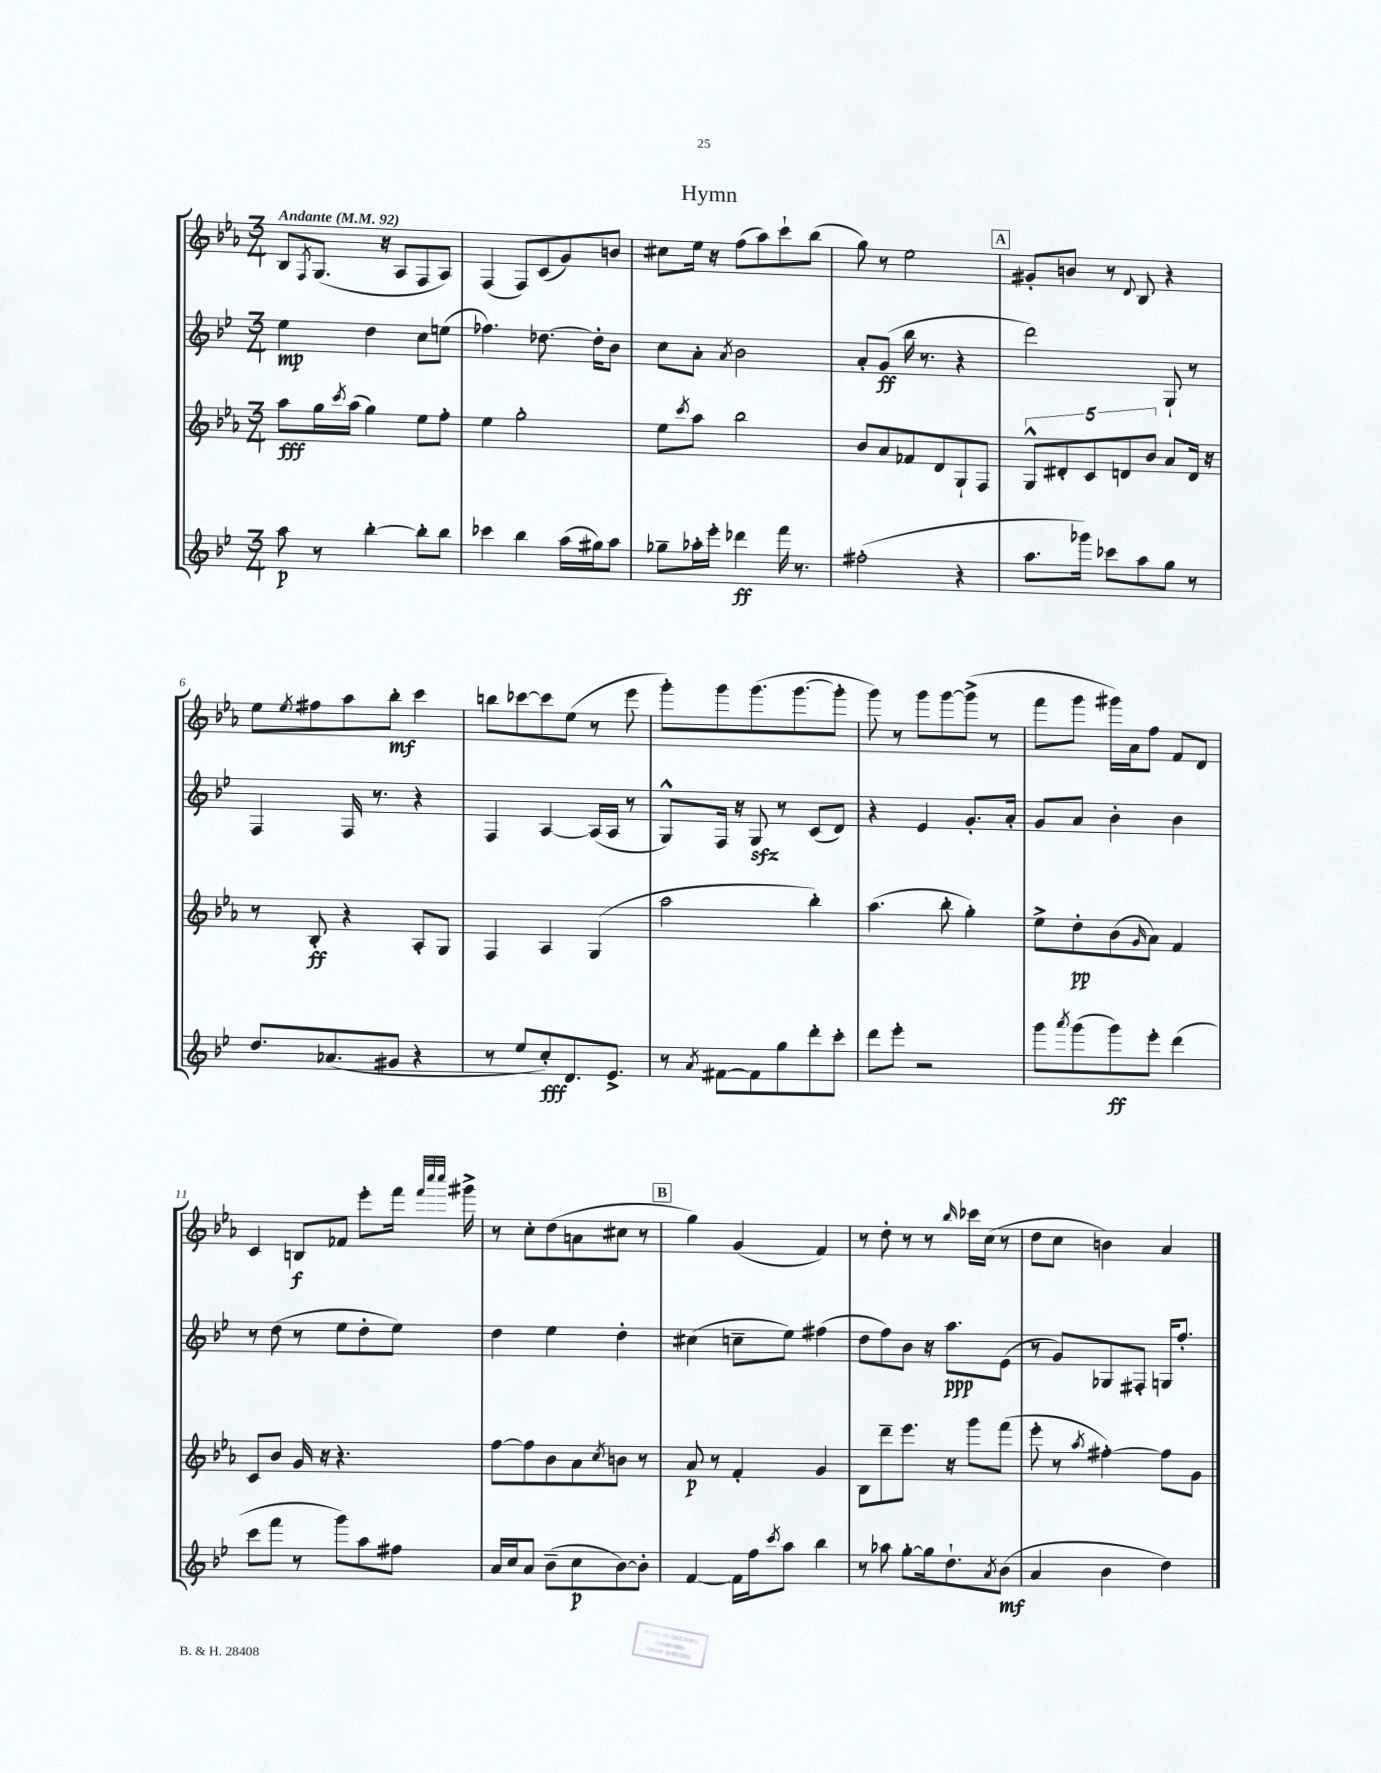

**kern	**dynam	**kern	**dynam	**kern	**dynam	**kern	**dynam
*part4	*part4	*part3	*part3	*part2	*part2	*part1	*part1
*staff4	*staff4	*staff3	*staff3	*staff2	*staff2	*staff1	*staff1
*clefG2	*	*clefG2	*	*clefG2	*	*clefG2	*
*k[b-e-]	*	*k[b-e-a-]	*	*k[b-e-]	*	*k[b-e-a-]	*
*M3/4	*	*M3/4	*	*M3/4	*	*M3/4	*
*MM92	*	*MM92	*	*MM92	*	*MM92	*
=1	=1	=1	=1	=1	=1	=1	=1
!	!	!	!	!	!	!LO:TX:a:B:t=Andante	!
8aa\	p	8aa-\L	fff	4ee-\	mp	8B-/L	.
.	.	.	.	.	.	8qF/	.
8r	.	16gg\L	.	.	.	(8.G/J	.
.	.	8qccc/	.	.	.	.	.
.	.	(16aa-\JJ	.	.	.	.	.
[4bb-'\	.	4gg\)	.	4dd\	.	.	.
.	.	.	.	.	.	16r	.
.	.	.	.	.	.	8A-/L	.
8bb-'\L]	.	8ee-\L	.	8cc\L	.	8F/	.
8bb-\J	.	8ff'\J	.	(8een\J	.	8A-/J)	.
=2	=2	=2	=2	=2	=2	=2	=2
4ccc-X\	.	4ee-\	.	4.ff-X\)	.	(4F/	.
4bb-\	.	2gg'\	.	.	.	8F/L)	.
.	.	.	.	[8.dd-X\	.	(8c/	.
(16aa\LL	.	.	.	.	.	8g/)	.
16gg#X\J)	.	.	.	16dd-'\KL]	.	.	.
8aa\J	.	.	.	8b-\J	.	8bn/J	.
=3	=3	=3	=3	=3	=3	=3	=3
8gg-X~\L	.	8ee-\L	.	8cc\L	.	8cc#X\L	.
.	.	8qccc/	.	.	.	.	.
16aa-X'\L	.	8aa-\J	.	8a'\J	.	16ee-\Jk	.
16eee-'\JJ	.	.	.	.	.	16r	.
.	.	.	.	8qa/	.	.	.
4ddd-X\	ff	2bb-\	.	2b-\	.	(8ff\L	.
.	.	.	.	.	.	8aa-\)	.
16fff\	.	.	.	.	.	8ccc`\	.
8.r	.	.	.	.	.	.	.
.	.	.	.	.	.	(8bb-\J	.
=4	=4	=4	=4	=4	=4	=4	=4
(2ff#X'\	.	8b-/L	.	8a'/L	.	8gg\)	.
.	.	8a-/	.	(8g/J	ff	8r	.
.	.	8f-X/	.	16bb-\	.	2ee-\	.
.	.	.	.	8.r	.	.	.
.	.	8d/	.	.	.	.	.
4r	.	8G`/	.	4r	.	.	.
.	.	8F/J	.	.	.	.	.
!!LO:REH:place=s1:t=A
=5	=5	=5	=5	=5	=5	=5	=5
8.aa\L	.	10G^^/L	.	2ddd\)	.	8g#X'/L	.
.	.	10d#X'/	.	.	.	.	.
.	.	.	.	.	.	8bn/J	.
16ggg-X\Jk)	.	.	.	.	.	.	.
.	.	10c/	.	.	.	.	.
8ccc-X\L	.	.	.	.	.	8r	.
.	.	10dn/	.	.	.	.	.
.	.	.	.	.	.	8qqd/	.
8aa\	.	.	.	.	.	8B-/	.
.	.	10b-/J	.	.	.	.	.
8gg\J	.	8a-/L	.	8G`/	.	4r	.
8r	.	16d/Jk	.	8r	.	.	.
.	.	16r	.	.	.	.	.
!!LO:LB:g=z
=6	=6	=6	=6	=6	=6	=6	=6
8.dd/L	.	8r	.	4F/	.	8ee-\L	.
.	.	.	.	.	.	8qee-/	.
.	.	8B-'/	ff	.	.	8ff#X\	.
(8.a-X/	.	.	.	.	.	.	.
.	.	4r	.	16F/	.	8aa-\	.
.	.	.	.	8.r	.	.	.
8g#X/J	.	.	.	.	.	8bb-'\J	mf
4r	.	8A-'/L	.	4r	.	4ccc\	.
.	.	8G/J	.	.	.	.	.
=7	=7	=7	=7	=7	=7	=7	=7
8r	.	4F/	.	4F/	.	8bbn\L	.
8ee-/L	.	.	.	.	.	[8ccc-X\	.
8cc'/)	fff	4A-/	.	[4A/	.	8ccc-\]	.
8.d/	.	.	.	.	.	(8ee-\J	.
.	.	(4G/	.	(16A/LL]	.	8r	.
8.e-^/J	.	.	.	16A/JJ	.	.	.
.	.	.	.	8r	.	8eee-\	.
=8	=8	=8	=8	=8	=8	=8	=8
8r	.	2aa-\	.	8G^^/L)	.	8ggg'\L)	.
8qa/	.	.	.	.	.	.	.
[8f#X\L	.	.	.	16F/Jk	.	8ggg\	.
.	.	.	.	16r	.	.	.
8f#\]	.	.	.	8Gzz/	.	(8.ggg\	.
8gg\	.	.	.	8r	.	.	.
.	.	.	.	.	.	[8.ggg\	.
8ddd'\	.	4bb-'\)	.	(8c/L	.	.	.
8ccc'\J	.	.	.	8d/J)	.	8ggg'\J]	.
=9	=9	=9	=9	=9	=9	=9	=9
8ddd\L	.	(4.aa-\	.	4r	.	8ggg\)	.
8eee-'\J	.	.	.	.	.	8r	.
2r	.	.	.	4e-/	.	8ggg\L	.
.	.	8bb-'\	.	.	.	[8ggg\	.
.	.	4gg'\)	.	8.g'/L	.	(8ggg^\J]	.
.	.	.	.	.	.	8r	.
.	.	.	.	16a'/Jk	.	.	.
=10	=10	=10	=10	=10	=10	=10	=10
8ggg\L	.	8ee-^\L	.	8g/L	.	8fff\L	.
8qaaa/	.	.	.	.	.	.	.
(8ggg\	.	8dd'\	pp	8a/J	.	8ggg\J	.
8ggg\)	ff	(8b-\	.	4b-'\	.	16ggg#X\LL)	.
.	.	.	.	.	.	16a-\J	.
.	.	16qqg/	.	.	.	.	.
8eee-'\J	.	8a-\J)	.	.	.	8ff\J	.
(4ddd\	.	4f/	.	4b-\	.	8f/L	.
.	.	.	.	.	.	8d/J	.
!!LO:LB:g=z
=11	=11	=11	=11	=11	=11	=11	=11
8ccc\L	.	8c/L	.	8r	.	4c/	.
8fff\J	.	8b-/J	.	(8dd\	.	.	.
8r	.	16g/	.	8r	.	8Bn/L	f
.	.	16r	.	.	.	.	.
8ggg\L)	.	4.r	.	8ee-\L	.	8f-X/J	.
8aa\	.	.	.	8dd'\	.	8eee-'\L	.
8ff#X\J	.	.	.	8ee-\J)	.	16fff\Jk	.
.	.	.	.	.	.	32qqfff/LLL	.
.	.	.	.	.	.	32qqcccc/	.
.	.	.	.	.	.	32qqcccc/JJJ	.
.	.	.	.	.	.	16ggg#X^\	.
=12	=12	=12	=12	=12	=12	=12	=12
16a/LL	.	[8ff\L	.	4dd\	.	8r	.
16cc/J	.	.	.	.	.	.	.
8a/J	.	8ff\]	.	.	.	8cc'\L	.
(8b-~\L	.	8b-\	.	4ee-\	.	(8dd\	.
8cc\	p	8a-\	.	.	.	8an\	.
.	.	8qcc/	.	.	.	.	.
[8b-\)	.	8bn\J	.	4dd'\	.	8cc#X\J	.
8b-'\J]	.	8r	.	.	.	8r	.
!!LO:REH:place=s1:t=B
=13	=13	=13	=13	=13	=13	=13	=13
[4f/	.	8a-/	p	(4cc#X\	.	4gg\)	.
.	.	8r	.	.	.	.	.
16f\LL]	.	4f'/	.	8ccn~\L	.	(4g/	.
16ff\J	.	.	.	.	.	.	.
8qccc/	.	.	.	.	.	.	.
8aa\J	.	.	.	8ee-\J)	.	.	.
4bb-\	.	4g/	.	(4ff#X\	.	4f/)	.
=14	=14	=14	=14	=14	=14	=14	=14
8r	.	8B-\L	.	8dd\L	.	8r	.
8aa-X\	.	8ddd~\	.	8ff\)	.	8dd'\	.
[8gg'\L	.	8.eee-\J	.	8b-\J	.	8r	.
16gg\k]	.	.	.	16r	.	8r	.
8.dd`\	.	16r	.	8.aa\L	ppp	.	.
.	.	.	.	.	.	16qqbb-/	.
.	.	8ggg\L	.	.	.	16ccc-X\LL	.
.	.	.	.	.	.	(16cc\JJ	.
8qa/	.	.	.	.	.	.	.
(8b-\J	mf	(8fff\J	.	(8e-\J	.	8r	.
=15	=15	=15	=15	=15	=15	=15	=15
4a/	.	8eee-'\	.	8r	.	8dd\L	.
.	.	8r	.	8g/L)	.	8cc\J	.
.	.	8qaa-/	.	.	.	.	.
4b-\	.	[4ff#X'\)	.	8G-X/	.	4bn\)	.
.	.	.	.	8F#X'/J	.	.	.
4dd\)	.	8ff#\L]	.	16Gn/KL	.	4a-/	.
.	.	.	.	8.ff'/J	.	.	.
.	.	8g\J	.	.	.	.	.
==	==	==	==	==	==	==	==
*-	*-	*-	*-	*-	*-	*-	*-
